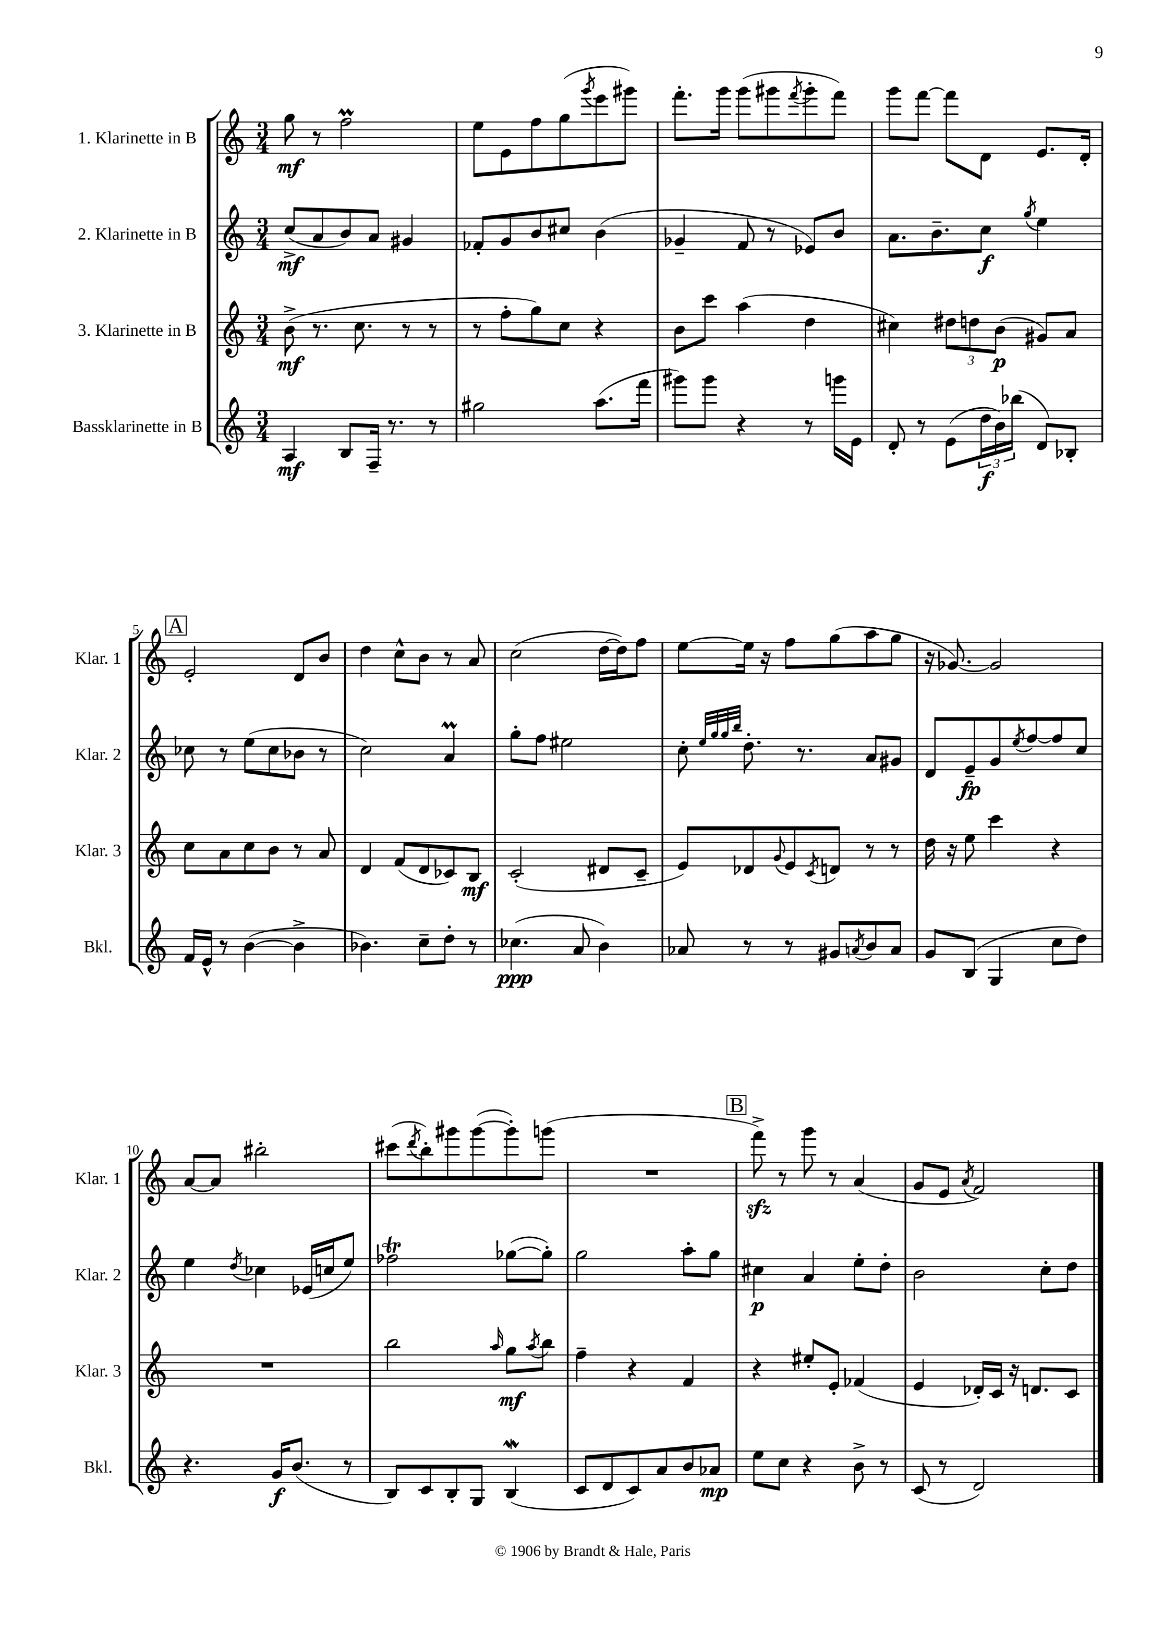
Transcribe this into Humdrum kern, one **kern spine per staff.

**kern	**kern	**kern	**kern
*staff4	*staff3	*staff2	*staff1
*clefG2	*clefG2	*clefG2	*clefG2
*k[]	*k[]	*k[]	*k[]
*M3/4	*M3/4	*M3/4	*M3/4
4A/	(8b^\	(8cc^/L	8gg\
.	8.r	8a/	8r
8B/L	.	8b/)	2ff\
.	8.cc\	.	.
16F~/Jk	.	8a/J	.
8.r	.	.	.
.	8r	4g#/	.
8r	8r	.	.
=	=	=	=
2gg#\	8r	8f-'/L	8ee\L
.	8ff'\L	8g/	8e\
.	8gg\)	8b/	8ff\
.	8cc\J	8cc#/J	(8gg\
.	.	.	8qggg/
(8.aa\L	4r	(4b\	8eee\
.	.	.	8ggg#\J)
16fff\Jk	.	.	.
=	=	=	=
8ggg#\L)	8b\L	4g-~/	8.fff'\L
8ggg#\J	8ccc\J	.	.
.	.	.	16ggg\Jk
4r	(4aa\	8f/	(8ggg\L
.	.	8r	8ggg#\
.	.	.	8qfff/
8r	4dd\	8e-/L)	8ggg#'\
16ggg\LL	.	8b/J	8fff\J)
16e\JJ	.	.	.
=	=	=	=
8d'/	4cc#\)	8.a\L	8ggg\L
8r	.	.	[8fff\J
.	.	8.b~\	.
(8e\L	12dd#\L	.	8fff\]L
.	12dd\	.	.
24dd\L	.	8cc\J	8d\J
24b\)	(12b\J	.	.
(24bb-\JJ	.	.	.
.	.	8qgg/	.
8d/L)	8g#/L)	4ee\	8.e/L
8B-'/J	8a/J	.	.
.	.	.	16d'/Jk
=	=	=	=
16f/LL	8cc\L	8cc-\	2e'/
16e^^/JJ	.	.	.
8r	8a\	8r	.
([4b\	8cc\	(8ee\L	.
.	8b\J	8cc-\	.
4b^\]	8r	8b-\J	8d/L
.	8a/	8r	8b/J
=	=	=	=
4.b-\)	4d/	2cc\)	4dd\
.	(8f/L	.	8cc^^\L
8cc~\L	8d/	.	8b\J
8dd'\J	8c-/)	4a/	8r
8r	8B/J	.	8a/
=	=	=	=
(4.cc-\	(2c'/	8gg'\L	(2cc\
.	.	8ff\J	.
.	.	2ee#\	.
8a/	.	.	.
4b\)	8d#/L	.	[16dd\LL
.	.	.	16dd\]J)
.	8c~/J	.	8ff\J
=	=	=	=
8a-/	8e/L)	8cc'\	[8ee\L
.	.	32qqee/LLL	.
.	.	32qqgg/	.
.	.	32qqgg/	.
.	.	32qqbb/JJJ	.
8r	8d-/	8.dd'\	16ee\]Jk
.	.	.	16r
.	8qqg/	.	.
8r	8e/	.	8ff\L
.	.	8.r	.
.	8qc/	.	.
8g#/L	8d/J	.	(8gg\
8qa/	.	.	.
8b/	8r	8a/L	8aa\
8a/J	8r	8g#/J	8gg\J
=	=	=	=
8g/L	16dd\	8d/L	16r
.	16r	.	[8.g-/)
(8B/J	8ee\	8e~/	.
4G/	4ccc\	8g/	2g-/]
.	.	8qee/	.
.	.	[8ff/	.
8cc\L	4r	8ff/]	.
8dd\J)	.	8cc/J	.
=	=	=	=
4.r	2.r	4ee\	[8a/L
.	.	.	8a/]J
.	.	8qdd/	.
.	.	4cc-\	2bb#'\
16g/LK	.	.	.
(8.b/J	.	.	.
.	.	(16e-/LL	.
.	.	16cc/J	.
8r	.	8ee/J)	.
=	=	=	=
8B/L)	2bb\	2ff-\	(8ccc#\L
.	.	.	8qddd/
8c/	.	.	8bb'\)
8B'/	.	.	8ggg#\
8G/J	.	.	([8ggg#\
.	16qqaa/	.	.
(4B/	8gg\L	([8gg-\L	8ggg#'\])
.	8qaa/	.	.
.	8bb\J	8gg-'\]J)	(8ggg\J
=	=	=	=
8c/L	4ff~\	2gg\	2.r
8d/	.	.	.
8c/)	4r	.	.
8a/	.	.	.
8b/	4f/	8aa'\L	.
8a-/J	.	8gg\J	.
=	=	=	=
8ee\L	4r	4cc#\	8fff^\)
8cc\J	.	.	8r
4r	8ee#'/L	4a/	8ggg\
.	8e'/J	.	8r
8b^\	(4f-/	8ee'\L	(4a/
8r	.	8dd'\J	.
=	=	=	=
(8c/	4e/	2b\	8g/L
8r	.	.	8e/J
.	.	.	8qa/
2d/)	16d-'/LL)	.	2f/)
.	16c/JJ	.	.
.	16r	.	.
.	8.d/L	.	.
.	.	8cc'\L	.
.	8c/J	8dd\J	.
==	==	==	==
*-	*-	*-	*-
